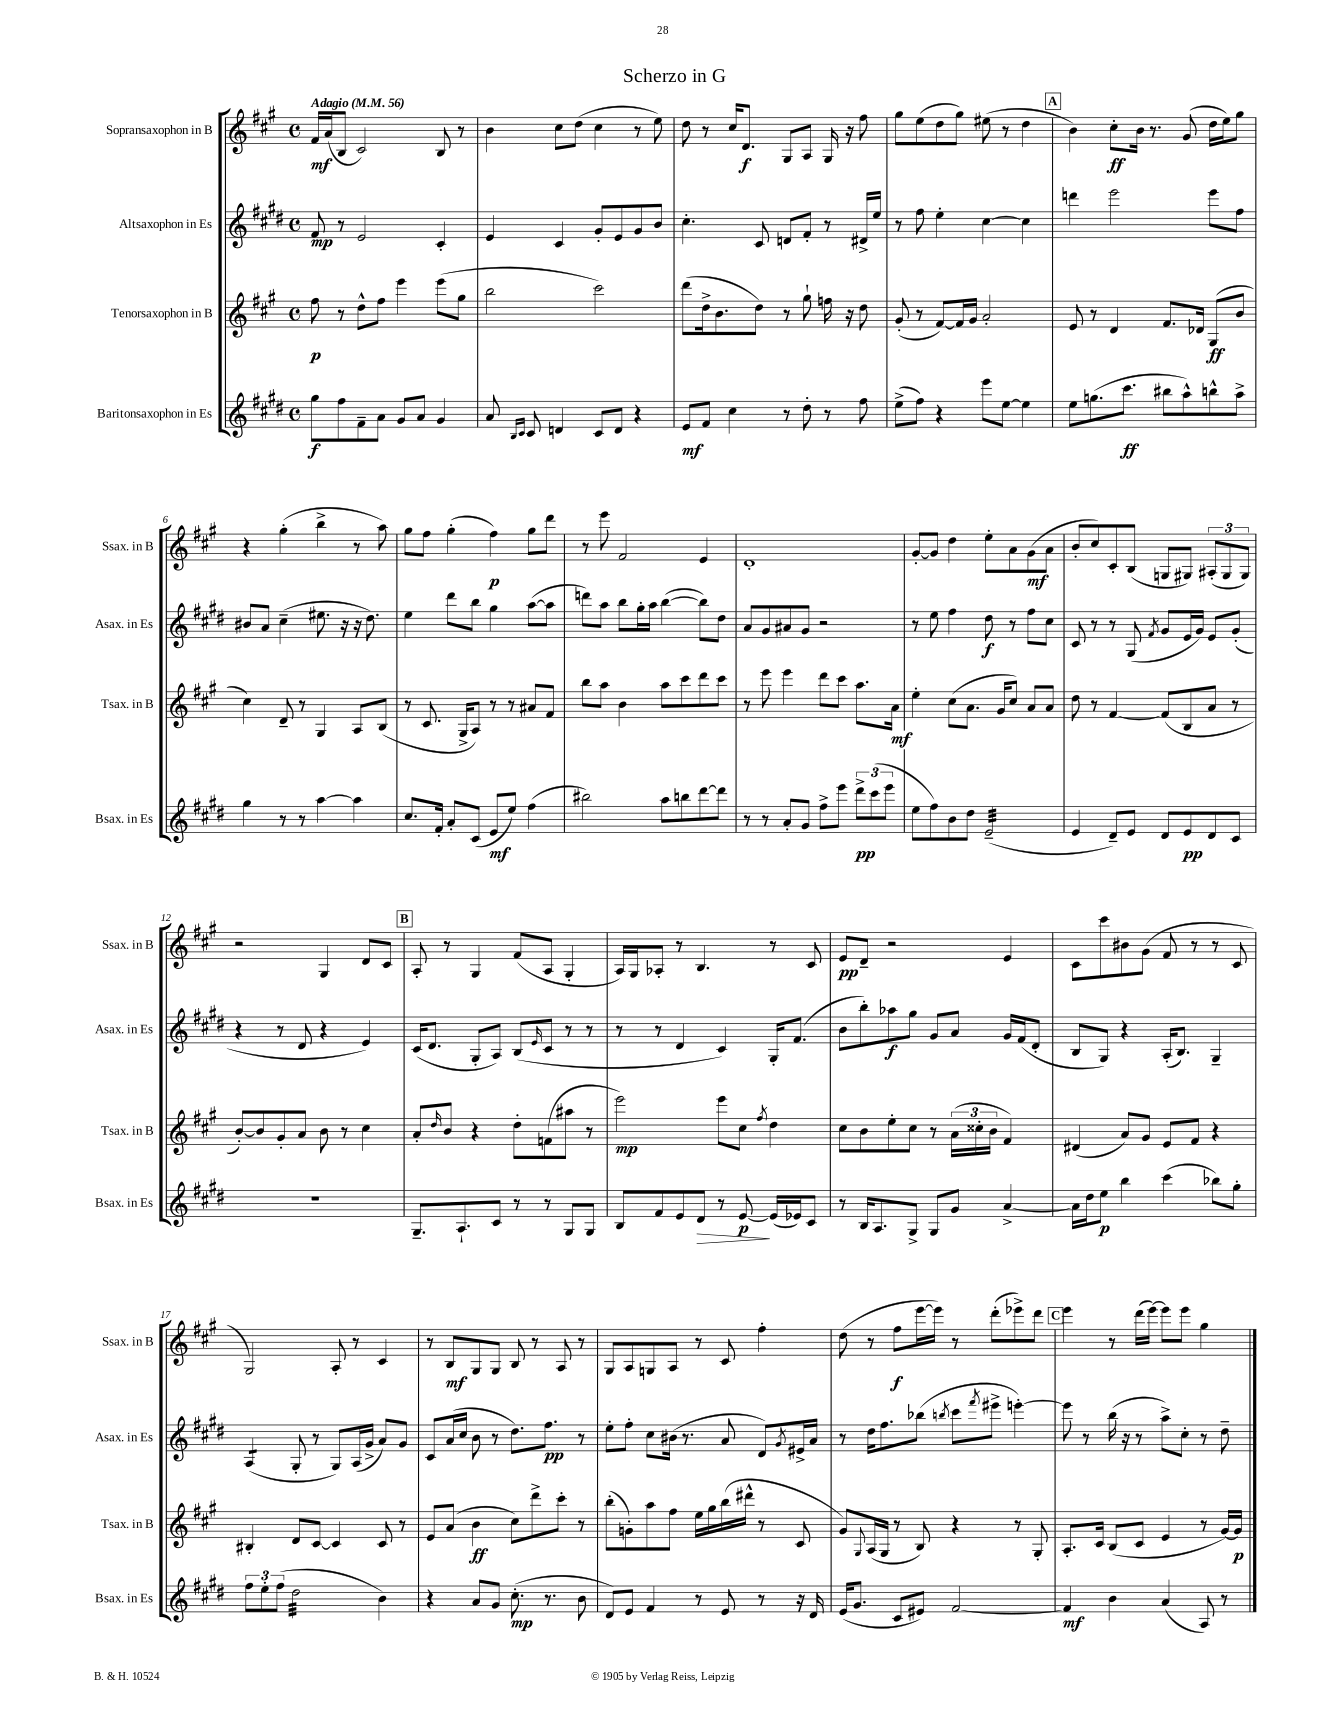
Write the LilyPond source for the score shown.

\header { title = "Scherzo in G" }
<<
\new StaffGroup <<
\new Staff = "s0" \with { instrumentName = "Sopransaxophon in B" shortInstrumentName = "Ssax. in B" } {
    \clef treble \key a \major \defaultTimeSignature \time 4/4 \tempo "Adagio" 4 = 56
    fis'16\mf a'16( b8 cis'2) b8 r8 |
    b'4 cis''8 d''8( cis''4 r8 e''8) |
    d''8 r8 cis''16 d'8.\f gis8 a8 gis16 r16 fis''8 |
    gis''8 e''8( d''8 gis''8) eis''8( r8 d''4 |
    \mark \markup { \box "A" } b'4) cis''8-.\ff b'16 r8. gis'8( d''16 e''16) gis''8 |
    r4 gis''4-.( b''4-> r8 a''8) |
    gis''8 fis''8 gis''4-.( fis''4\p) gis''8 d'''8 |
    r8 e'''8 fis'2 e'4 |
    d'1-. |
    gis'8~-. gis'8 d''4 e''8-. a'8 gis'8\mf( a'8 |
    b'8-. cis''8) cis'8-. b8( g8 gis8) \tuplet 3/2 { ais8-.( gis8 gis8) } |
    r2 gis4 d'8 cis'8 |
    \mark \markup { \box "B" } a8-. r8 gis4 fis'8( a8 gis4-. |
    a16) gis16 aes8-. r8 b4. r8 cis'8 |
    e'8\pp d'8-- r2 e'4 |
    cis'8 cis'''8 bis'8 gis'8( fis'8 r8 r8 cis'8 |
    gis2) a8-. r8 cis'4 |
    r8 b8\mf gis8 gis8 b8 r8 a8 r8 |
    gis8 a8 g8 a8 r8 cis'8 fis''4-. |
    d''8( r8 fis''8\f e'''16~ e'''16) r8 d'''8-.( ees'''8->) d'''8 |
    \mark \markup { \box "C" } e'''4 r8 d'''16( e'''16~) e'''8 e'''8 gis''4 \bar "|." |
}
\new Staff = "s1" \with { instrumentName = "Altsaxophon in Es" shortInstrumentName = "Asax. in Es" } {
    \clef treble \key e \major \defaultTimeSignature \time 4/4
    fis'8\mp r8 e'2 cis'4-. |
    e'4 cis'4 gis'8-. e'8 gis'8 b'8 |
    cis''4.-. cis'8 d'8 fis'8-. r8 dis'16-> e''16 |
    r8 fis''8 e''4-. cis''4~ cis''4 |
    \mark \markup { \box "A" } d'''4 e'''2 e'''8 fis''8 |
    bis'8 a'8 cis''4--( eis''8. r16 r16 dis''8.) |
    e''4 dis'''8 b''8 gis''4 a''8~( a''8 |
    d'''8) a''8 b''8 gis''16-. a''16 b''4~( b''8) dis''8 |
    a'8 gis'8 ais'8 gis'8 r2 |
    r8 e''8 fis''4 dis''8\f r8 fis''8 cis''8 |
    cis'8 r8 r8 gis8( \acciaccatura { fis'8 } gis'8 e'16 gis'16) e'8 gis'8-.( |
    r4 r8 dis'8 r4 e'4) |
    \mark \markup { \box "B" } cis'16( dis'8. gis8-. a8) b8( \grace { e'16 } cis'8 r8 r8 |
    r8 r8 dis'4 cis'4) gis16-. fis'8.( |
    b'8 b''8-.) aes''8\f gis''8 gis'8 a'8 gis'16 fis'16( dis'8-. |
    b8 gis8) r4 a16-.( b8.) gis4-- |
    a4:8( gis8-. r8 gis8) a16( gis'16-> a'8) gis'8 |
    cis'8 a'16( cis''16 b'8 r8 dis''8.) fis''8.\pp r8 |
    e''8-. fis''8-. cis''8 bis'16( r8. a'8 dis'8) \acciaccatura { gis'8 } eis'16-> a'16 |
    r8 dis''16 fis''8. bes''8( \acciaccatura { b''8 } cis'''8 \acciaccatura { fis'''8 } eis'''8-> e'''4~-.) |
    \mark \markup { \box "C" } e'''8 r8 b''16( r16 r8 a''8->) cis''8-. r8 dis''8-- \bar "|." |
}
\new Staff = "s2" \with { instrumentName = "Tenorsaxophon in B" shortInstrumentName = "Tsax. in B" } {
    \clef treble \key a \major \defaultTimeSignature \time 4/4
    fis''8\p r8 d''8-^ fis''8 e'''4 e'''8( gis''8 |
    b''2 cis'''2) |
    d'''8( d''16-> b'8. d''8) r8 gis''8-! f''16 r16 d''8 |
    gis'8-.( r8 fis'8~) fis'16 gis'16 a'2-. |
    \mark \markup { \box "A" } e'8 r8 d'4 fis'8. des'16 gis8\ff( b'8 |
    cis''4) d'8-- r8 gis4 a8 b8( |
    r8 cis'8. gis16-> a8) r8 r8 ais'8 fis'8 |
    b''8 a''8 b'4 a''8 cis'''8 d'''8 cis'''8 |
    r8 e'''8 e'''4 d'''8 cis'''8 a''8. a'16\mf |
    e''4-. cis''8( a'8. gis'16 cis''8) a'8 a'8 |
    d''8 r8 fis'4~ fis'8( b8 a'8 r8 |
    b'8~-.) b'8 gis'8-. a'8 b'8 r8 cis''4 |
    \mark \markup { \box "B" } a'8-. \grace { d''16 } b'8 r4 d''8-. f'8( ais''8 r8 |
    e'''2\mp) e'''8 cis''8 \acciaccatura { fis''8 } d''4 |
    cis''8 b'8 e''8-. cis''8 r8 \tuplet 3/2 { a'16( cisis''16-. b'16 } fis'4) |
    dis'4( a'8) gis'8 e'8 fis'8 r4 |
    bis4-. d'8 cis'8~ cis'4 cis'8 r8 |
    e'8 a'8( b'4\ff cis''8) d'''8-> cis'''8-. r8 |
    b''8-.( g'8-.) a''8 fis''8 e''16 gis''16 b''16( dis'''16-^ r8 cis'8 |
    gis'8) \appoggiatura { gis8 } a16( gis16 r8 b8) r4 r8 gis8-. |
    \mark \markup { \box "C" } a8.-. cis'16 b8( cis'8 e'4 r8 gis'16~) gis'16\p \bar "|." |
}
\new Staff = "s3" \with { instrumentName = "Baritonsaxophon in Es" shortInstrumentName = "Bsax. in Es" } {
    \clef treble \key e \major \defaultTimeSignature \time 4/4
    gis''8\f fis''8 fis'8-- a'8 gis'8 a'8 gis'4 |
    a'8 \grace { b16 cis'16 } cis'8 d'4 cis'8 d'8 r4 |
    e'8\mf fis'8 cis''4 r8 dis''8-. r8 fis''8 |
    e''8->( fis''8) r4 e'''8 e''8~ e''4 |
    \mark \markup { \box "A" } e''8 g''8.( cis'''8.\ff bis''8 a''8-^) b''8-^ a''8-> |
    gis''4 r8 r8 a''4~ a''4 |
    cis''8. fis'16-. a'8-. cis'8( e'8\mf e''8) fis''4( |
    bis''2) a''8 b''8 dis'''8~ dis'''8 |
    r8 r8 a'8-. gis'8 fis''8-> e'''8 \tuplet 3/2 { dis'''8->\pp cis'''8( e'''8 } |
    e''8 fis''8) b'8 dis''8 e'2:32--( |
    e'4 dis'8--) e'8 dis'8 e'8\pp dis'8 cis'8 |
    r1 |
    \mark \markup { \box "B" } gis8.-- a8.-! cis'8 r8 r8 gis8 gis8 |
    b8 fis'8 e'8 dis'8\> r8 e'8~\p\! e'16( ees'16) cis'8 |
    r8 b16 a8. gis8-> gis8 gis'8 a'4~-> |
    a'16 dis''16 e''8\p b''4 cis'''4( bes''8) gis''8-. |
    \tuplet 3/2 { fis''8 e''8-. fis''8( } dis''2:32 b'4) |
    r4 a'8 gis'8 cis''8.-.\mp( r8. b'8 |
    dis'8) e'8 fis'4 r8 e'8 r8 r16 dis'16 |
    e'16( gis'8. cis'8 eis'8) fis'2~ |
    \mark \markup { \box "C" } fis'4\mf b'4 a'4( a8) r8 \bar "|." |
}
>>
>>
